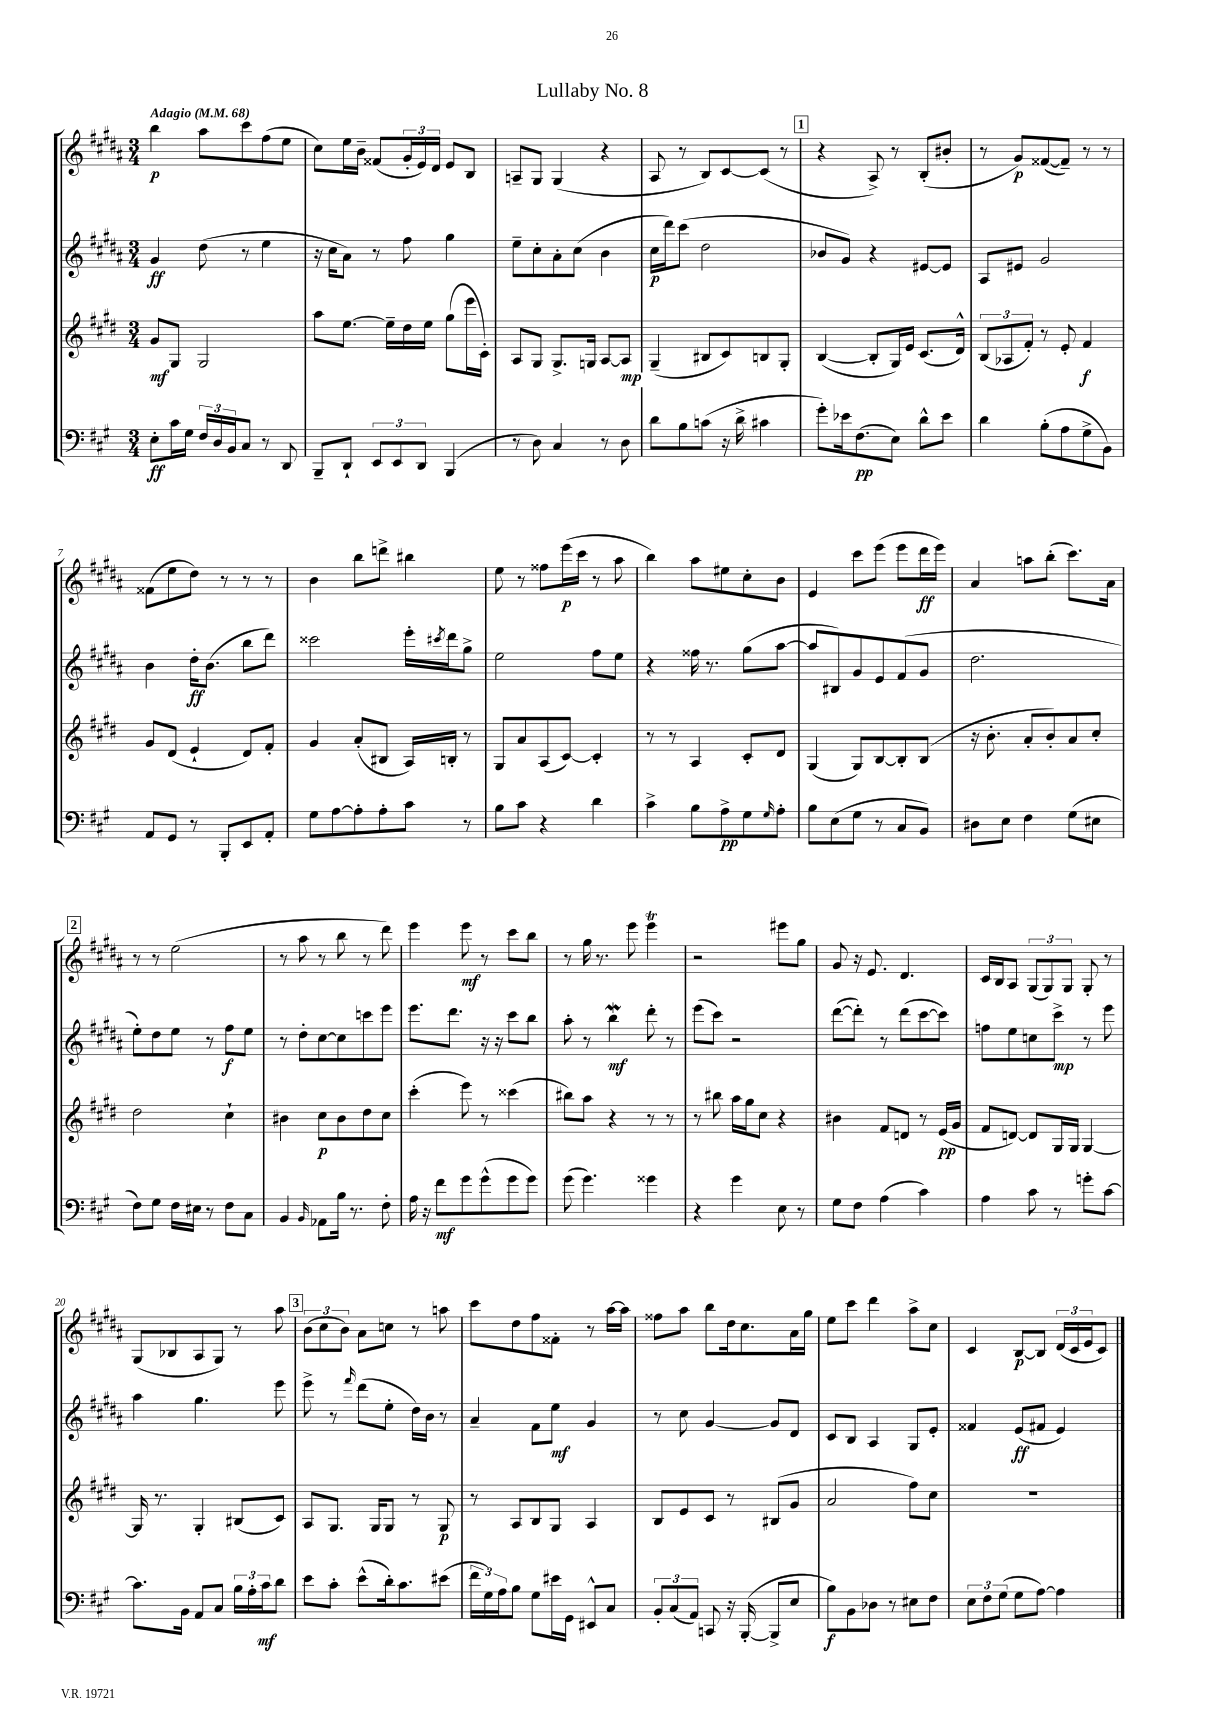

**kern	**dynam	**kern	**dynam	**kern	**dynam	**kern	**dynam
*part4	*part4	*part3	*part3	*part2	*part2	*part1	*part1
*staff4	*staff4	*staff3	*staff3	*staff2	*staff2	*staff1	*staff1
*clefF4	*	*clefG2	*	*clefG2	*	*clefG2	*
*k[f#c#g#]	*	*k[f#c#g#d#]	*	*k[f#c#g#d#a#]	*	*k[f#c#g#d#a#]	*
*M3/4	*	*M3/4	*	*M3/4	*	*M3/4	*
*MM68	*	*MM68	*	*MM68	*	*MM68	*
=1	=1	=1	=1	=1	=1	=1	=1
!	!	!	!	!	!	!LO:TX:a:B:t=Adagio	!
8E'\L	ff	8g#/L	mf	4g#/	ff	4bb\	p
16c#\L	.	8G#/J	.	.	.	.	.
16G#\JJ	.	.	.	.	.	.	.
24F#/LL	.	2G#/	.	(8dd#\	.	8aa#\L	.
24D/	.	.	.	.	.	.	.
24BB/J	.	.	.	.	.	.	.
8C#/J	.	.	.	8r	.	8ccc#\	.
8r	.	.	.	4ee\	.	(8ff#\	.
8DD/	.	.	.	.	.	8ee\J	.
=2	=2	=2	=2	=2	=2	=2	=2
8BBB~/L	.	8aa\L	.	16r	.	8cc#\L)	.
.	.	.	.	16cc#\KL	.	.	.
8DD`/J	.	[8.ee\J	.	8a#\J)	.	16ee\L	.
.	.	.	.	.	.	16b~\JJ	.
12EE/L	.	.	.	8r	.	(8f##X/L	.
.	.	16ee~\LL]	.	.	.	.	.
12EE/	.	.	.	.	.	.	.
.	.	16dd#\	.	8ff#\	.	24g#'/L	.
12DD/J	.	.	.	.	.	24e/)	.
.	.	16ee\JJ	.	.	.	.	.
.	.	.	.	.	.	24d#/JJ	.
(4BBB/	.	(8gg#\L	.	4gg#\	.	8e/L	.
.	.	16eee\L	.	.	.	8B/J	.
.	.	16c#'\JJ)	.	.	.	.	.
=3	=3	=3	=3	=3	=3	=3	=3
8r	.	8A/L	.	8ee~\L	.	8An~/L	.
8D\)	.	8G#/J	.	8cc#'\	.	8G#/J	.
4C#/	.	8.G#^/L	.	8a#'\	.	(4G#/	.
.	.	.	.	(8cc#\J	.	.	.
.	.	16Gn/Jk	.	.	.	.	.
8r	.	[8A/L	.	4b\	.	4r	.
8D\	.	8A/J]	mp	.	.	.	.
=4	=4	=4	=4	=4	=4	=4	=4
8d\L	.	(4G#~/	.	16cc#\LL	p	8A#/	.
.	.	.	.	16ddd#\J)	.	.	.
8B\	.	.	.	(8ccc#\J	.	8r	.
(8cn\J	.	8B#X/L	.	2dd#\	.	8B/L)	.
16r	.	8c#/)	.	.	.	[8c#/	.
16d^\	.	.	.	.	.	.	.
4c#X\	.	8Bn/	.	.	.	(8c#/J]	.
.	.	8G#'/J	.	.	.	8r	.
!!LO:REH:place=s1:t=1
=5	=5	=5	=5	=5	=5	=5	=5
8g#'\L)	.	([4B/	.	8b-X/L	.	4r	.
16e-X\k	.	.	.	8g#/J)	.	.	.
(8.F#\	pp	.	.	.	.	.	.
.	.	8B'/L]	.	4r	.	8A#^/)	.
8E\J)	.	16G#/L)	.	.	.	8r	.
.	.	16e/JJ	.	.	.	.	.
8d^^\L	.	(8.c#/L	.	[8e#X/L	.	(8B'/L	.
8e-\J	.	.	.	8e#/J]	.	8b#X'/J	.
.	.	16d#^^/Jk)	.	.	.	.	.
=6	=6	=6	=6	=6	=6	=6	=6
4d\	.	(12B/L	.	8A#/L	.	8r	.
.	.	12A-X/	.	.	.	.	.
.	.	.	.	8e#X/J	.	8g#/L)	p
.	.	12f#'/J)	.	.	.	.	.
(8B'\L	.	8r	.	2g#/	.	([8f##X/	.
8A\	.	8e'/	.	.	.	8f##~/J])	.
8G#^\	.	4f#/	f	.	.	8r	.
8BB\J)	.	.	.	.	.	8r	.
!!LO:LB:g=z
=7	=7	=7	=7	=7	=7	=7	=7
8AA/L	.	8g#/L	.	4b\	.	(8f##X\L	.
8GG#/J	.	(8d#/J	.	.	.	8ee\	.
8r	.	4e`/	.	16dd#'\KL	ff	8dd#\J)	.
.	.	.	.	(8.b\J	.	.	.
8BBB'/L	.	.	.	.	.	8r	.
8EE/	.	8d#/L)	.	8bb\L	.	8r	.
8AA'/J	.	8f#'/J	.	8ddd#\J)	.	8r	.
=8	=8	=8	=8	=8	=8	=8	=8
8G#\L	.	4g#/	.	2ccc##X\	.	4b\	.
[8A\	.	.	.	.	.	.	.
8A'\]	.	(8a'/L	.	.	.	8bb\L	.
8A'\	.	8B#X/J	.	.	.	8dddn^\J	.
8c#\J	.	16A/LL)	.	16eee'\LL	.	4bb#X\	.
.	.	.	.	8qccc#X/	.	.	.
.	.	16Bn'/JJ	.	16ddd#\J	.	.	.
8r	.	8r	.	8gg#^\J	.	.	.
=9	=9	=9	=9	=9	=9	=9	=9
8B\L	.	8G#/L	.	2ee\	.	8ee\	.
8c#\J	.	8a/	.	.	.	8r	.
4r	.	(8A/	.	.	.	8ff##X\L	.
.	.	[8c#/J)	.	.	.	(16eee\L	p
.	.	.	.	.	.	16ccc#\JJ	.
4d\	.	4c#'/]	.	8ff#\L	.	8r	.
.	.	.	.	8ee\J	.	8aa#\	.
=10	=10	=10	=10	=10	=10	=10	=10
4c#^\	.	8r	.	4r	.	4bb\)	.
.	.	8r	.	.	.	.	.
8B\L	.	4A/	.	16ff##X\	.	8aa#\L	.
.	.	.	.	8.r	.	.	.
8A^\	pp	.	.	.	.	8ee#X\	.
8G#\	.	8c#'/L	.	(8gg#\L	.	8cc#'\	.
16qqG#/	.	.	.	.	.	.	.
8A'\J	.	8d#/J	.	[8aa#\J	.	8b\J	.
=11	=11	=11	=11	=11	=11	=11	=11
8B\L	.	(4G#/	.	8aa#/L]	.	4e/	.
(8E\	.	.	.	8B#X/)	.	.	.
8G#\J	.	8G#/L)	.	8g#/	.	8ccc#\L	.
8r	.	[8B/	.	8e/	.	(8eee\J	.
8C#/L	.	8B'/]	.	(8f#/	.	8eee\L	.
8BB/J)	.	(8B/J	.	8g#/J	.	16ddd#\L	ff
.	.	.	.	.	.	16eee\JJ)	.
=12	=12	=12	=12	=12	=12	=12	=12
8D#X\L	.	16r	.	2.dd#\	.	4a#/	.
.	.	8.b'\	.	.	.	.	.
8E\J	.	.	.	.	.	.	.
4F#\	.	8a'/L	.	.	.	8aan\L	.
.	.	8b'/)	.	.	.	(8bb'\J	.
(8G#\L	.	8a/	.	.	.	8.ccc#\L)	.
8E#X\J	.	8cc#'/J	.	.	.	.	.
.	.	.	.	.	.	16a#\Jk	.
!!LO:LB:g=z
!!LO:REH:place=s1:t=2
=13	=13	=13	=13	=13	=13	=13	=13
8F#\L)	.	2dd#\	.	8ee'\L)	.	8r	.
8G#\J	.	.	.	8dd#\	.	8r	.
16F#\LL	.	.	.	8ee\J	.	(2ee\	.
16E#X\JJ	.	.	.	.	.	.	.
8r	.	.	.	8r	.	.	.
8F#\L	.	4cc#`\	.	8ff#\L	f	.	.
8C#\J	.	.	.	8ee\J	.	.	.
=14	=14	=14	=14	=14	=14	=14	=14
4BB/	.	4b#X\	.	8r	.	8r	.
.	.	.	.	8dd#'\L	.	8aa#\	.
16qqBB/	.	.	.	.	.	.	.
8AA-X\L	.	8cc#\L	p	[8cc#\	.	8r	.
16B\Jk	.	8b#\	.	8cc#\]	.	8bb\	.
8.r	.	.	.	.	.	.	.
.	.	8dd#\	.	8cccn\	.	8r	.
8F#'\	.	8cc#\J	.	8eee\J	.	8ddd#\)	.
=15	=15	=15	=15	=15	=15	=15	=15
16A\	.	(4ccc#'\	.	8.eee\L	.	4eee\	.
16r	.	.	.	.	.	.	.
8f#\L	mf	.	.	.	.	.	.
.	.	.	.	8.ddd#\J	.	.	.
8g#\	.	8eee\)	.	.	.	8eee\	mf
(8g#^^\	.	8r	.	16r	.	8r	.
.	.	.	.	16r	.	.	.
8g#\	.	(4ccc##X\	.	8ccc#\L	.	8ccc#\L	.
8g#\J)	.	.	.	8bb\J	.	8bb\J	.
=16	=16	=16	=16	=16	=16	=16	=16
(8g#\	.	8bb#X\L)	.	8aa#'\	.	8r	.
4.g#\)	.	8aa\J	.	8r	.	16gg#\	.
.	.	.	.	.	.	8.r	.
.	.	4r	.	4bbw\	mf	.	.
.	.	.	.	.	.	8eee\	.
4g##X\	.	8r	.	8ddd#'\	.	4eeeT\	.
.	.	8r	.	8r	.	.	.
=17	=17	=17	=17	=17	=17	=17	=17
4r	.	8r	.	(8eee\L	.	2r	.
.	.	8bb#X\	.	8ccc#\J)	.	.	.
4g#\	.	16aa\LL	.	2r	.	.	.
.	.	16gg#\J	.	.	.	.	.
.	.	8cc#\J	.	.	.	.	.
8E\	.	4r	.	.	.	8eee#X\L	.
8r	.	.	.	.	.	8gg#\J	.
=18	=18	=18	=18	=18	=18	=18	=18
8G#\L	.	4b#X\	.	([8ddd#\L	.	8g#/	.
8F#\J	.	.	.	8ddd#'\J])	.	16r	.
.	.	.	.	.	.	8.e/	.
(4A\	.	8f#/L	.	8r	.	.	.
.	.	8dn/J	.	(8ddd#\L	.	4.d#/	.
4c#\)	.	8r	.	[8ccc#\	.	.	.
.	.	(16e/LL	pp	8ccc#\J])	.	.	.
.	.	16g#/JJ	.	.	.	.	.
=19	=19	=19	=19	=19	=19	=19	=19
4A\	.	8f#/L	.	8ffn\L	.	16c#/LL	.
.	.	.	.	.	.	16B/J	.
.	.	[8dn/J)	.	8ee\	.	8A#/J	.
8c#\	.	8d/L]	.	8ccn\	.	(12G#/L	.
.	.	.	.	.	.	12G#/)	.
8r	.	16G#/L	.	8ccc#^\J	mp	.	.
.	.	.	.	.	.	12G#/J	.
.	.	16G#/JJ	.	.	.	.	.
8gn'\L	.	[4G#/	.	8r	.	8G#'/	.
[8c#\J	.	.	.	8eee\	.	8r	.
!!LO:LB:g=z
=20	=20	=20	=20	=20	=20	=20	=20
8.c#\L]	.	16G#/]	.	4aa#\	.	(8G#/L	.
.	.	8.r	.	.	.	.	.
.	.	.	.	.	.	8B-X/	.
16BB\Jk	.	.	.	.	.	.	.
8AA/L	.	4G#'/	.	4.gg#\	.	8A#/	.
8C#/J	.	.	.	.	.	8G#/J)	.
24B\LL	.	(8B#X/L	.	.	.	8r	.
24A'\	.	.	.	.	.	.	.
24c#\J	mf	.	.	.	.	.	.
8d\J	.	8c#/J)	.	8eee\	.	8aa#\	.
!!LO:REH:place=s1:t=3
=21	=21	=21	=21	=21	=21	=21	=21
8e\L	.	8A/L	.	8eee^\	.	(12b\L	.
.	.	.	.	.	.	12cc#\	.
8c#'\J	.	8.G#/J	.	8r	.	.	.
.	.	.	.	.	.	12b\J)	.
.	.	.	.	16qqfff#/	.	.	.
(8e^^\L	.	.	.	(8ddd#\L	.	8a#\L	.
.	.	16G#/KL	.	.	.	.	.
16d'\k)	.	8G#/J	.	8ee'\J	.	8ccn\J	.
8.c#\	.	.	.	.	.	.	.
.	.	8r	.	16dd#\LL)	.	8r	.
.	.	.	.	16b\JJ	.	.	.
(8e#X\J	.	8G#/	p	8r	.	8aan\	.
=22	=22	=22	=22	=22	=22	=22	=22
24f#\LL	.	8r	.	4a#~/	.	8ccc#\L	.
24G#\)	.	.	.	.	.	.	.
24A\J	.	.	.	.	.	.	.
8B\J	.	8A/L	.	.	.	8dd#\	.
8G#\L	.	8B/	.	8f#\L	.	8ff#\	.
16e#X\L	.	8G#/J	.	8ee\J	mf	8f##X'\J	.
16GG#\JJ	.	.	.	.	.	.	.
8EE#X^^/L	.	4A/	.	4g#/	.	8r	.
8C#/J	.	.	.	.	.	[16aa#\LL	.
.	.	.	.	.	.	16aa#\JJ]	.
=23	=23	=23	=23	=23	=23	=23	=23
12BB'/L	.	8B/L	.	8r	.	8ff##X\L	.
(12C#/	.	.	.	.	.	.	.
.	.	8e/	.	8cc#\	.	8aa#\J	.
12AA/J)	.	.	.	.	.	.	.
8CCn/	.	8c#/J	.	[4g#/	.	8bb\L	.
16r	.	8r	.	.	.	16dd#\k	.
([16BBB'/	.	.	.	.	.	8.cc#\	.
8BBB^/L]	.	(8B#X/L	.	8g#/L]	.	.	.
8E/J	.	8g#/J	.	8d#/J	.	16a#\L	.
.	.	.	.	.	.	16gg#\JJ	.
=24	=24	=24	=24	=24	=24	=24	=24
8B\L)	f	2a/	.	8c#/L	.	8ee\L	.
8BB\	.	.	.	8B/J	.	8ccc#\J	.
8D-X\J	.	.	.	4A#/	.	4ddd#\	.
8r	.	.	.	.	.	.	.
8E#X\L	.	8ff#\L)	.	8G#/L	.	8aa#^\L	.
8F#\J	.	8cc#\J	.	8e'/J	.	8cc#\J	.
=25	=25	=25	=25	=25	=25	=25	=25
12E\L	.	2.r	.	4f##X/	.	4c#/	.
12F#\	.	.	.	.	.	.	.
(12G#\J	.	.	.	.	.	.	.
8G#\L	.	.	.	(8e/L	ff	[8B/L	p
[8A\J)	.	.	.	8f#X/J	.	8B/J]	.
4A\]	.	.	.	4e/)	.	(24d#/LL	.
.	.	.	.	.	.	24c#/	.
.	.	.	.	.	.	24e/J	.
.	.	.	.	.	.	8c#/J)	.
==	==	==	==	==	==	==	==
*-	*-	*-	*-	*-	*-	*-	*-
